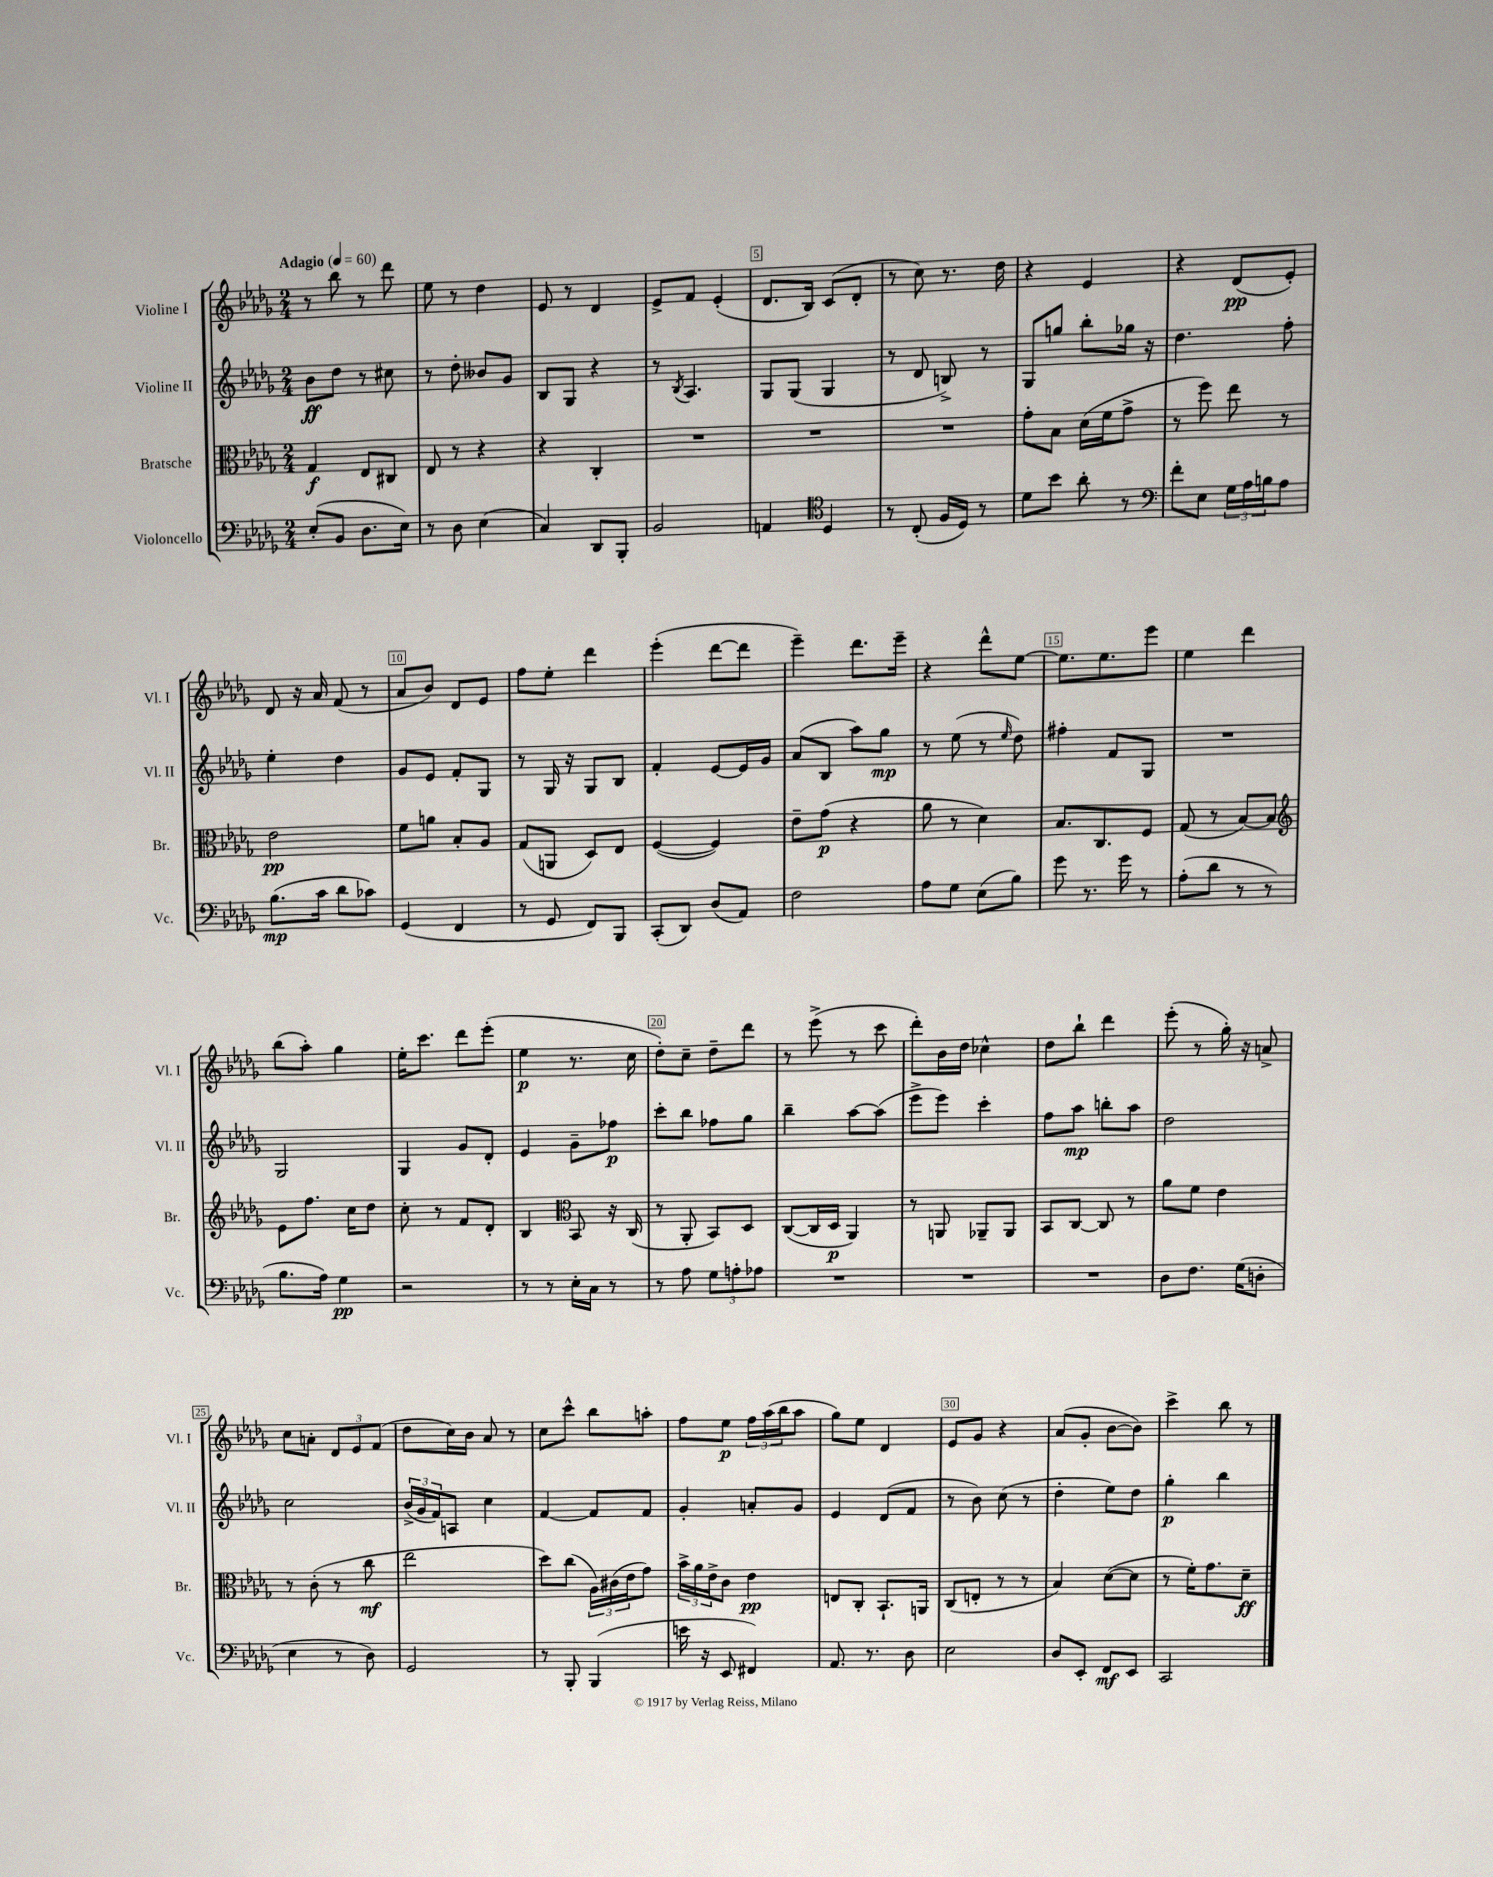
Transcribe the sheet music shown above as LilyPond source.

<<
\new StaffGroup <<
\new Staff = "s0" \with { instrumentName = "Violine I" shortInstrumentName = "Vl. I" } {
    \clef treble \key des \major \numericTimeSignature \time 2/4 \tempo "Adagio" 4 = 60
    r8 bes''8 r8 des'''8 |
    ees''8 r8 des''4 |
    ees'8 r8 des'4 |
    ees'8-> f'8 ees'4-.( |
    des'8. bes16) c'8( des'8-. |
    r8 c''8) r8. des''16 |
    r4 ees'4 |
    r4 des'8\pp( ees'8-.) |
    des'8 r16 aes'16 f'8( r8 |
    aes'8 bes'8) des'8 ees'8 |
    f''8 ees''8-. des'''4 |
    ees'''4-.( des'''8~ des'''8 |
    ees'''4--) des'''8. ees'''16-- |
    r4 des'''8-^ ees''8~ |
    ees''8. ees''8. ees'''8 |
    ees''4 des'''4 |
    bes''8( aes''8-.) ges''4 |
    ees''16-. c'''8. des'''8 ees'''8-.( |
    ees''4\p r8. c''16 |
    des''8-.) c''8-- des''8-- des'''8 |
    r8 ees'''8->( r8 c'''8 |
    des'''8-.) bes'16 des''16 ces''4-^ |
    des''8 bes''8-! des'''4 |
    ees'''8-.( r8 ges''16-.) r16 a'8-> |
    c''8 a'8-. \tuplet 3/2 { des'8 ees'8 f'8( } |
    des''8 c''16) bes'16 aes'8 r8 |
    c''8 c'''8-^ bes''8 a''8-. |
    f''8 ees''8\p \tuplet 3/2 { f''16 aes''16( bes''16 } aes''8 |
    ges''8) ees''8 des'4 |
    ees'8 ges'8 r4 |
    aes'8( ges'8-. bes'8~ bes'8) |
    c'''4-> bes''8 r8 \bar "|." |
}
\new Staff = "s1" \with { instrumentName = "Violine II" shortInstrumentName = "Vl. II" } {
    \clef treble \key des \major \numericTimeSignature \time 2/4
    bes'8\ff des''8 r8 cis''8 |
    r8 des''8-. beses'8 ges'8 |
    bes8 ges8 r4 |
    r8 \acciaccatura { bes8 } aes4. |
    ges8 ges8( ges4 |
    r8 des'8 b8->) r8 |
    ges8 g''8 bes''8-. ges''16 r16 |
    des''4. f''8-. |
    ees''4-. des''4 |
    ges'8 ees'8 f'8-. ges8 |
    r8 ges16 r16 ges8 bes8 |
    f'4-. ees'8~ ees'16 ges'16 |
    aes'8( bes8 aes''8) ges''8\mp |
    r8 ees''8( r8 \grace { ees''16 } des''8) |
    fis''4-. f'8 ges8 |
    R2 |
    ges2 |
    ges4 ges'8 des'8-. |
    ees'4 ges'8-- fes''8\p |
    c'''8-. bes''8 fes''8 ges''8 |
    bes''4-- aes''8~ aes''8( |
    ees'''8-> ees'''8) c'''4-. |
    f''8 aes''8\mp b''8-. aes''8 |
    des''2 |
    c''2 |
    \tuplet 3/2 { bes'16->( ges'16 f'16) } a8 c''4 |
    f'4~ f'8 f'8 |
    ges'4-. a'8-. ges'8 |
    ees'4 des'8( f'8 |
    r8 bes'8) c''8( r8 |
    des''4-. ees''8) des''8 |
    ges''4-.\p bes''4 \bar "|." |
}
\new Staff = "s2" \with { instrumentName = "Bratsche" shortInstrumentName = "Br." } {
    \clef alto \key des \major \numericTimeSignature \time 2/4
    ges4\f ees8 cis8 |
    ees8 r8 r4 |
    r4 c4-. |
    R2 |
    R2 |
    R2 |
    ges'8-. bes8 des'16( f'16 ges'8-> |
    r8 f''8) ees''8 r8 |
    ees'2\pp |
    f'8 a'8 bes8-. aes8 |
    ges8( a,8 des8) ees8 |
    f4~( f4) |
    ees'8-- ges'8\p( r4 |
    aes'8 r8 des'4) |
    bes8. c8. f8 |
    ges8( r8 bes8~) bes8 |
    \clef treble ees'8 f''8. c''16 des''8 |
    c''8-. r8 f'8 des'8-. |
    bes4 \clef alto bes,8 r16 c16( |
    r8 aes,8-. bes,8) des8 |
    c8~( c16 des16\p aes,4) |
    r8 a,8 aes,8-- aes,8 |
    bes,8 c8~ c8 r8 |
    aes'8 f'8 ees'4 |
    r8 c'8-.( r8 c''8\mf |
    ees''2 |
    des''8) c''8( \tuplet 3/2 { aes16) cis'16( ees'16 } ges'8) |
    \tuplet 3/2 { bes'16-> aes'16 ees'16-> } c'8 ees'4\pp |
    e8 c8-. bes,8.-! a,16 |
    c8( e8-. r8 r8 |
    bes4) des'8~( des'8 |
    r8 f'16-.) ges'8. des'8--\ff \bar "|." |
}
\new Staff = "s3" \with { instrumentName = "Violoncello" shortInstrumentName = "Vc." } {
    \clef bass \key des \major \numericTimeSignature \time 2/4
    ees8-.( bes,8 des8. ees16) |
    r8 des8 ees4( |
    c4) des,8 bes,,8-. |
    bes,2 |
    a,4 \clef tenor des4 |
    r8 c8-.( f16 des16) r8 |
    des'8 bes'8 aes'8-. r8 |
    \clef bass f'8-. ees8 \tuplet 3/2 { ges16 aes16 b16 } aes8 |
    bes8.\mp( c'16 des'8 ces'8) |
    ges,4( f,4 |
    r8 ges,8 f,8) bes,,8 |
    c,8-.( des,8) des8( aes,8) |
    f2 |
    aes8 ges8 ees8( bes8) |
    ges'8 r8. ges'16 r8 |
    aes8-.( des'8 r8 r8 |
    bes8. aes16) ges4\pp |
    r2 |
    r8 r8 ees16-. c16 r8 |
    r8 aes8 \tuplet 3/2 { ges8 a8-. aes8 } |
    R2 |
    R2 |
    R2 |
    des8 f8. ges16( d8-. |
    ees4 r8 des8) |
    ges,2 |
    r8 bes,,8-. bes,,4( |
    e'16 r16 ees,8 fis,4) |
    aes,8. r8. des8 |
    ees2 |
    des8 ees,8-. f,8\mf ees,8 |
    c,2 \bar "|." |
}
>>
>>
\layout { \context { \Score \override BarNumber.break-visibility = ##(#f #t #t) barNumberVisibility = #(every-nth-bar-number-visible 5) \override BarNumber.stencil = #(make-stencil-boxer 0.1 0.3 ly:text-interface::print) } }
